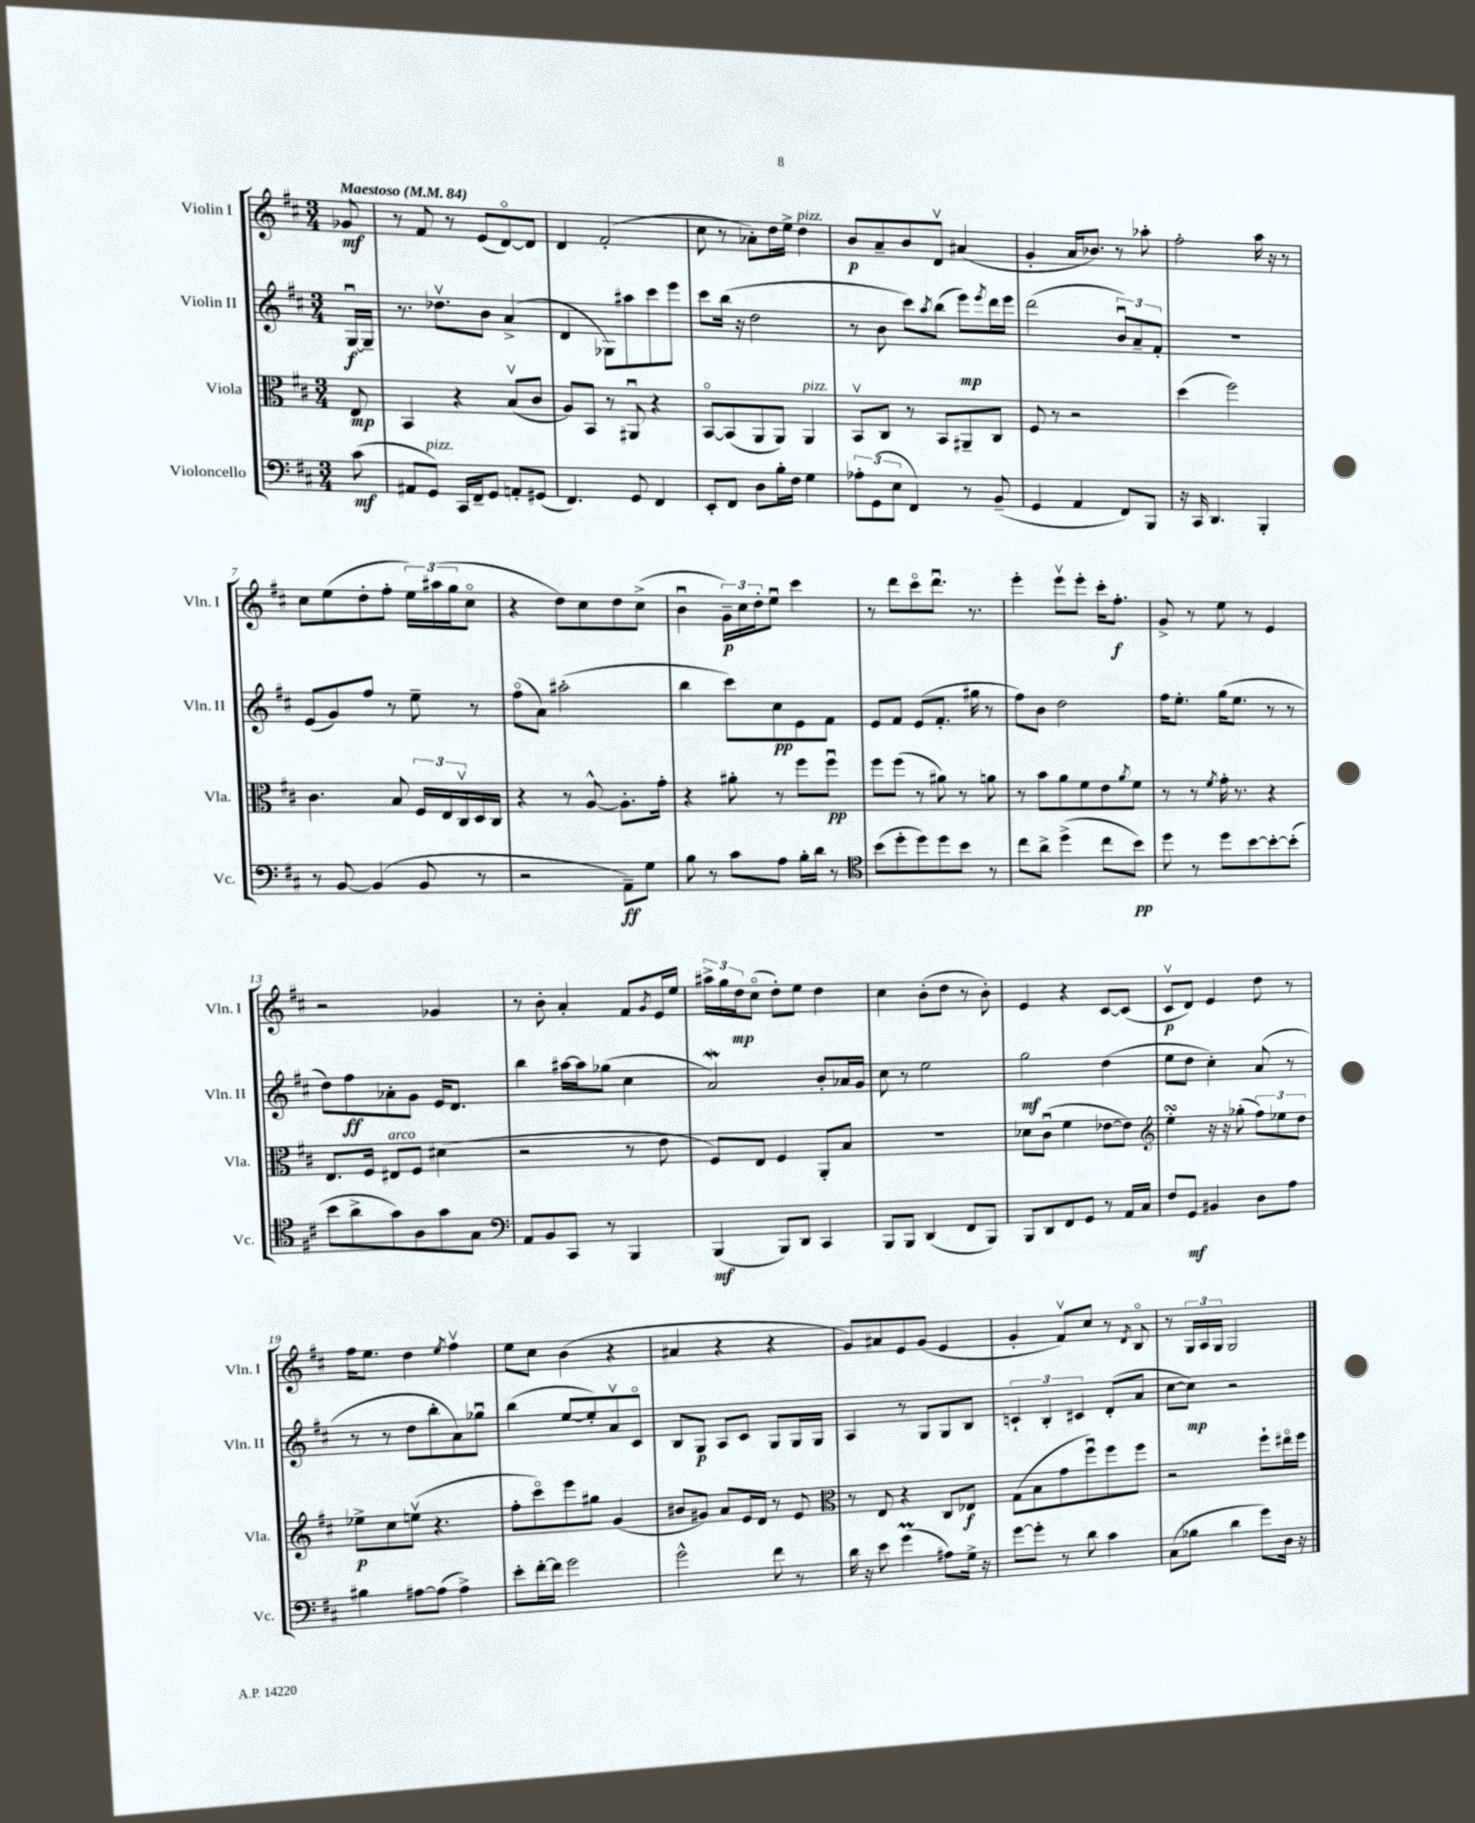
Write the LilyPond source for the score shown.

<<
\new StaffGroup <<
\new Staff = "s0" \with { instrumentName = "Violin I" shortInstrumentName = "Vln. I" } {
    \clef treble \key d \major \numericTimeSignature \time 3/4 \partial 8 \tempo "Maestoso" 4 = 84
    ges'8\mf |
    r8 fis'8 r8 e'8( d'8~\flageolet) d'8 |
    d'4 fis'2-.( |
    cis''8 r8 aes'8-.) d''16 e''16-> d''4^\markup { \italic "pizz." } |
    b'8\p a'8-- b'8 d'8\upbow ais'4( |
    g'4-. a'16 bes'8.) r8 aes''8-. |
    fis''2-. a''16 r16 r8 |
    cis''8 e''8( d''8-. fis''8-. \tuplet 3/2 { e''16) ais''16( g''16 } cis''8\flageolet |
    r4 d''8) cis''8 d''8 cis''8->( |
    b'4\downbow \tuplet 3/2 { g'16--\p) cis''16 d''16-. } e''8\downbow cis'''4 |
    r8 d'''8 cis'''8\flageolet d'''8.\downbow r8. |
    e'''4-. e'''8\upbow e'''8-. cis'''16-. fis''8.-.\f |
    g'8-> r8 e''8 r8 e'4 |
    r2 ges'4 |
    r8 b'8-. a'4-. fis'8 \acciaccatura { g'8 } e'16 e''16 |
    \tuplet 3/2 { ais''16-> g''16 d''16\mp } cis''8\flageolet( d''8-.) e''8 d''4 |
    cis''4 b'8-.( d''8 r8 b'8-.) |
    e'4 r4 cis'8~ cis'8( |
    cis'8\upbow\p d'8) e'4 d''8 r8 |
    fis''16 e''8. d''4 \acciaccatura { e''8 } fis''4\upbow |
    e''8 cis''8 b'4( r4 |
    ais'4 r4 r4 |
    g'8) ais'8 e'8 g'8( e'4 |
    g'4-. fis'8\upbow) cis''8 r8 \acciaccatura { d'8 } b8\flageolet |
    r8 \tuplet 3/2 { g16 a16 g16 } g2 \bar "|." |
}
\new Staff = "s1" \with { instrumentName = "Violin II" shortInstrumentName = "Vln. II" } {
    \clef treble \key d \major \numericTimeSignature \time 3/4 \partial 8
    g16~\downbow\f g16-- |
    r8. des''8.\upbow b'8 a'4->( |
    d'4 ges8) ais''8 cis'''8 e'''8 |
    cis'''8 b''16( r16 d''2 |
    r8 b'8 cis'''8) \acciaccatura { a''8 } b''8( e'''8\mp) \acciaccatura { e'''8 } d'''16 e'''16 |
    d'''2( \tuplet 3/2 { b'8\downbow) a'8-- fis'8-. } |
    R2. |
    e'8( g'8) fis''8 r8 e''8-- r8 |
    fis''8\flageolet( a'8) ais''2-.( |
    b''4 cis'''8) cis''8\pp e'8 fis'8 |
    e'8 fis'8 e'8( fis'8.-. gis''16 r8 |
    fis''8) b'8 d''2 |
    fis''16 e''8.-. g''16( e''8. r8 r8 |
    d''8) fis''8\ff aes'8-. g'8 e'16 d'8. |
    b''4 ais''16~ ais''16 ges''8( cis''4 |
    a'2\mordent) b'8-. aes'16 g'16 |
    cis''8 r8 e''2 |
    g''2\mf d''4( |
    e''8 d''8 cis''4-.) a'8( r8 |
    r8 r8 d''8 b''8-. a'8) ges''8\downbow |
    b''4( e''8~ e''8-.) a'8\upbow cis'8\flageolet |
    b8 g8\p a8 cis'8 g8 g16 g16 |
    a4 r8 g8 g8 b8 |
    \tuplet 3/2 { c'4-! b4-. cis'4 } d'8-.( a'8 |
    cis''8~ cis''8\mp) r2 \bar "|." |
}
\new Staff = "s2" \with { instrumentName = "Viola" shortInstrumentName = "Vla." } {
    \clef alto \key d \major \numericTimeSignature \time 3/4 \partial 8
    e8\mp |
    b,4 r4 b8\upbow( cis'8 |
    a8) b,8 r8 ais,8\downbow r4 |
    b,8~\flageolet b,8( a,8 a,8) a,4^\markup { \italic "pizz." } |
    b,8\upbow cis8 r8 b,8 ais,8-- cis8 |
    fis8 r8 r2 |
    d''4( fis''2) |
    cis'4. b8 \tuplet 3/2 { fis16 e16 cis16\upbow } d16 cis16 |
    r4 r8 a8~-^ a8.-. g'16-. |
    r4 ais'8-. r8 fis''8 fis''8\downbow\pp |
    fis''8 fis''8( r8 ais'8) r8 a'8 |
    r8 b'8 a'8 fis'8 e'8 \acciaccatura { a'8 } fis'8 |
    r8 r8 \acciaccatura { fis'8 } g'16-. r8. r4 |
    e8. fis16 eis8^\markup { \italic "arco" } fis8 dis'4( |
    r2 r8 e'8 |
    fis8) e8 fis4 a,8-. b8 |
    R2. |
    des'8 cis'8\downbow( fis'4 ees'8~ ees'8) |
    \clef treble e''4-.\turn r16 r16 ges''8-.( \tuplet 3/2 { fis''8) ees''8 d''8 } |
    ees''8->\p cis''8 e''8\upbow( r4. |
    fis''8-. cis'''8\flageolet) e'''8 gis''8 g'4( |
    bis'8 gis'8) a'8 e'16 d'16 r8 e'8 |
    \clef alto r8 e8 r4 cis8 ees8\f |
    g8( b8 g'8 fis''8\downbow) fis''8 fis''8 |
    r2 fis''8-! eis''16\flageolet fis''16 \bar "|." |
}
\new Staff = "s3" \with { instrumentName = "Violoncello" shortInstrumentName = "Vc." } {
    \clef bass \key d \major \numericTimeSignature \time 3/4 \partial 8
    cis'8\mf( |
    ais,8 g,8^\markup { \italic "pizz." }) cis,16 fis,16-- g,8 a,8-. gis,8( |
    fis,4.) g,8 fis,4 |
    e,8-. fis,8 d8 b16-. fis16 g4 |
    \tuplet 3/2 { aes8-. g,8( e8 } fis,4) r8 b,8--( |
    g,4 a,4 fis,8) b,,8 |
    r16 cis,16 d,4. b,,4-. |
    r8 b,8~ b,4( b,8 r8 |
    r2 a,8--\ff) g8 |
    b8 r8 cis'8 a8 b16-. d'16 r8 |
    \clef tenor b'8( d''8-. d''8) d''8 b'8 r8 |
    cis''8 a'8-> d''4->( cis''8 b'8\pp) |
    d''8 r8 d''8 b'8~ b'8~-. b'8-.( |
    b'8 a'8-> g'8) a8 g'8 g8 |
    \clef bass a,8 b,8 cis,8 r8 b,,4 |
    b,,4\mf( b,,8) d,8 cis,4 |
    b,,8 b,,8 d,4( fis,8 b,,8) |
    b,,8 d,8 fis,8 g,8 r8 a,16 cis16 |
    fis8 g,8\mf bis,4 d8 a8 |
    bis4 ais8~ ais8( ais4->) |
    e'8-. fis'16~-. fis'16 g'2 |
    g'2-^ fis'8 r8 |
    d'16 r16 e'8 g'4\prall( ais8) g16-> r16 |
    g'8~ g'8-. r8 d'8 cis'4 |
    cis8( bes8 d'4 g'8) d16 r16 \bar "|." |
}
>>
>>
